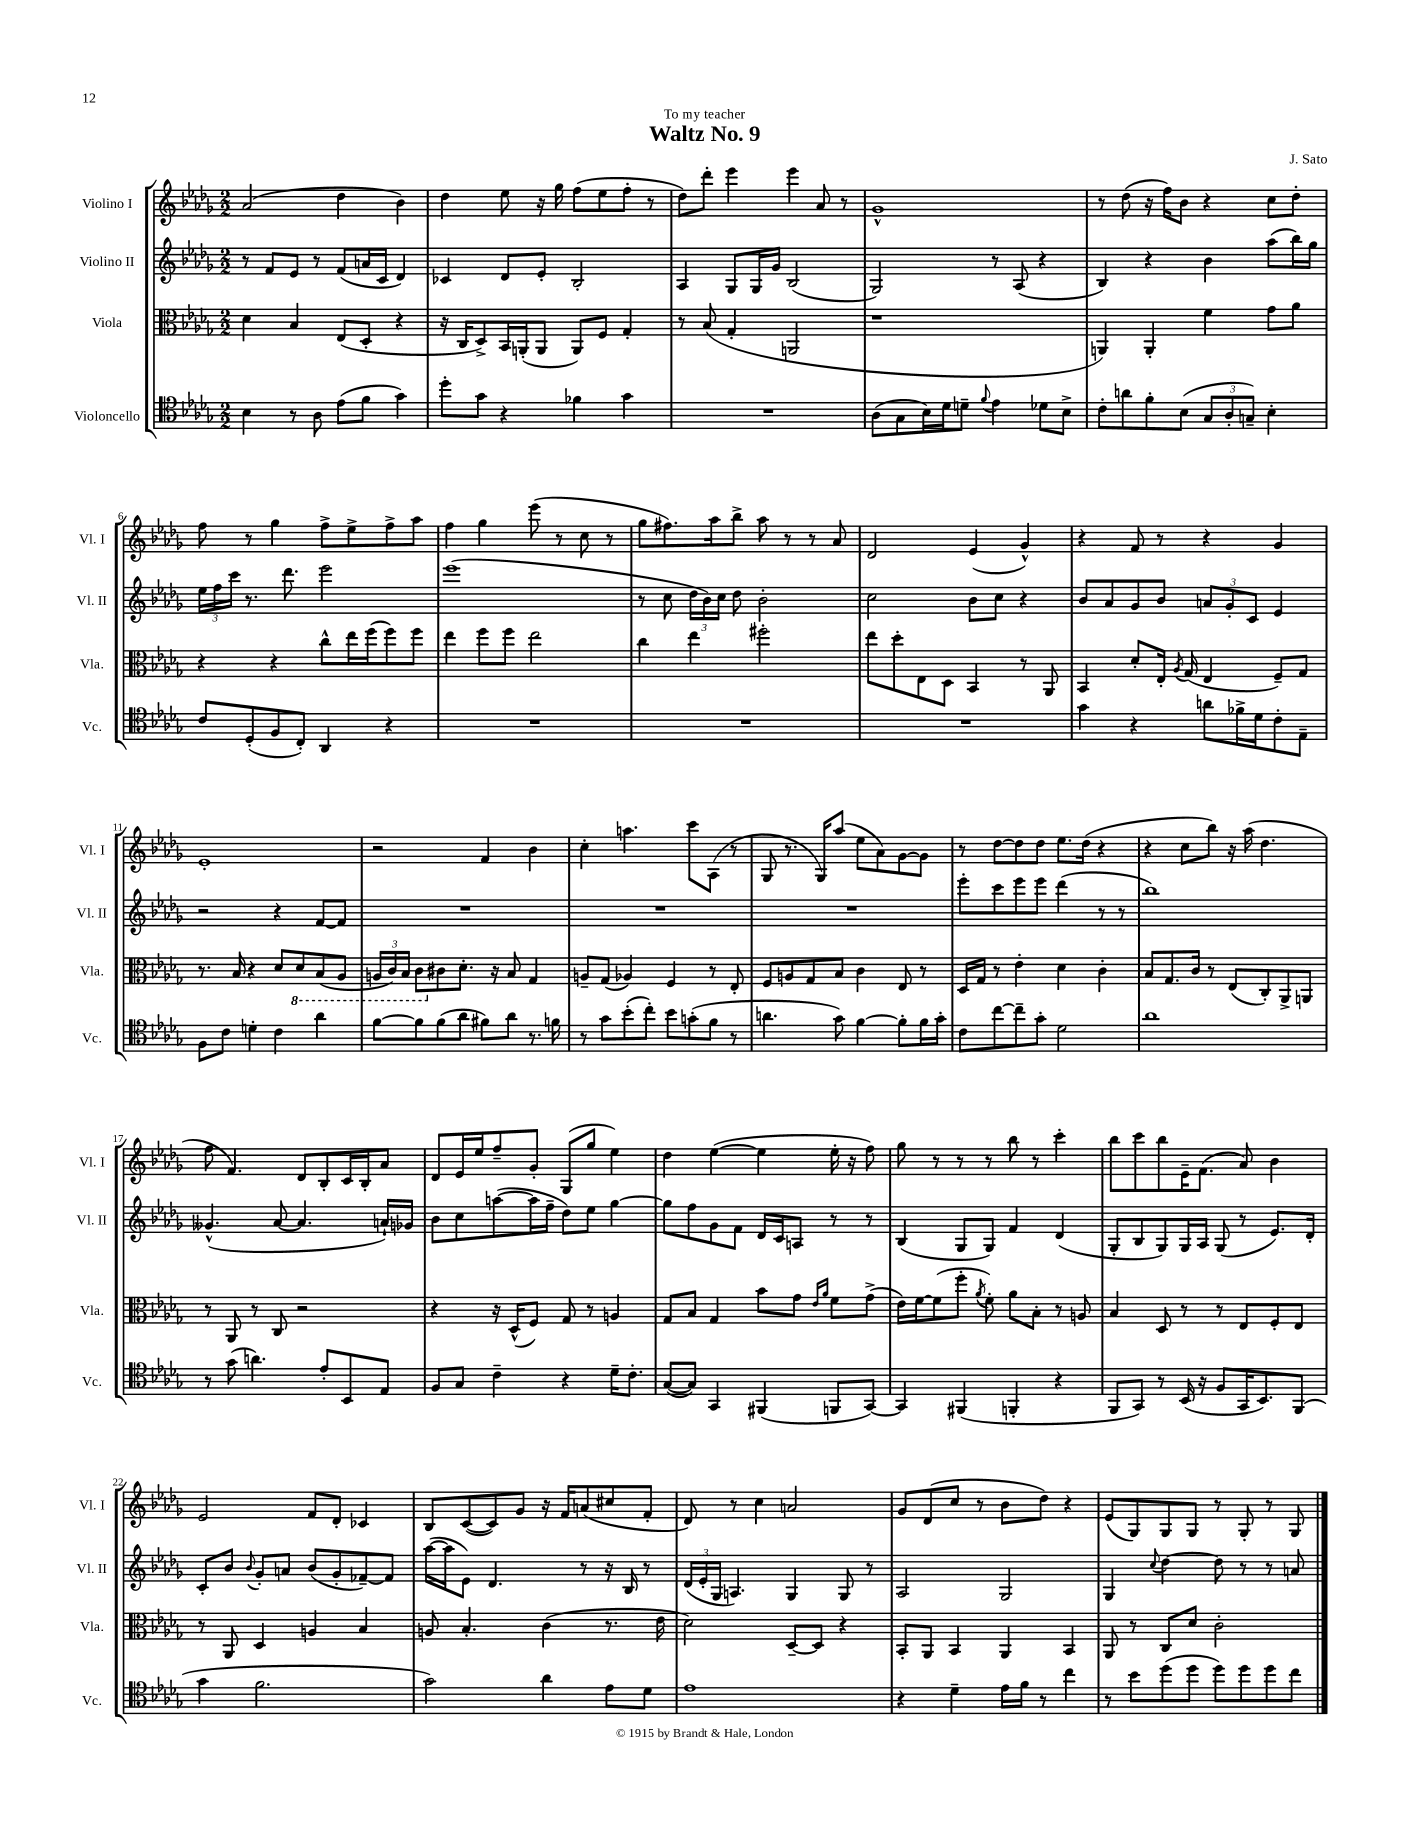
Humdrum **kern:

**kern	**kern	**kern	**kern
*part4	*part3	*part2	*part1
*staff4	*staff3	*staff2	*staff1
*I"Violoncello	*I"Viola	*I"Violino II	*I"Violino I
*I'Vc.	*I'Vla.	*I'Vl. II	*I'Vl. I
*clefC4	*clefC3	*clefG2	*clefG2
*k[b-e-a-d-g-]	*k[b-e-a-d-g-]	*k[b-e-a-d-g-]	*k[b-e-a-d-g-]
*M2/2	*M2/2	*M2/2	*M2/2
=1	=1	=1	=1
4B-\	4d-\	8r	(2a-/
.	.	8f/L	.
8r	4B-/	8e-/J	.
8A-\	.	8r	.
(8e-\L	(8E-/L	(8f/L	4dd-\
8f\J	8D-'/J	16an/L	.
.	.	16c/JJ	.
4g-\)	4r	4d-/)	4b-\)
=2	=2	=2	=2
8dd-'\L	16r	4c-X/	4dd-\
.	16C/KL	.	.
8g-\J	8D-^/)	.	.
4r	16BB-/L	8d-/L	8ee-\
.	(16AAn'/J	.	.
.	8AA/J	8e-'/J	16r
.	.	.	16gg-\
4f-X\	8AA/L)	2B-'/	(8ff\L
.	8F/J	.	8ee-\
4g-\	4G-'/	.	8ff'\J
.	.	.	8r
=3	=3	=3	=3
1r	8r	4A-/	8dd-\L)
.	(8B-/	.	8ddd-'\J
.	4G-'/	8G-/L	4eee-\
.	.	16G-/L	.
.	.	16g-/JJ	.
.	2AAn/	(2B-/	4eee-\
.	.	.	8a-/
.	.	.	8r
=4	=4	=4	=4
(8A-\L	1r	2G-/)	1g-^^
8G-\	.	.	.
16B-\L)	.	.	.
16d-\J	.	.	.
8dn~\J	.	.	.
8qqf/	.	.	.
4e-\	.	8r	.
.	.	(8A-/	.
8d-X\L	.	4r	.
8B-^\J	.	.	.
=5	=5	=5	=5
8c'\L	4AAn/)	4B-/)	8r
8an\	.	.	(8dd-\
8f'\	4AA'/	4r	16r
.	.	.	16ff\KL)
(8B-\J	.	.	8b-\J
12G-/L	4f\	4b-\	4r
12A-'/	.	.	.
12Gn~/J)	.	.	.
4B-'\	8g-\L	(8aa-\L	8cc\L
.	8a-\J	16bb-\L)	8dd-'\J
.	.	16gg-\JJ	.
!!LO:LB:g=z
=6	=6	=6	=6
8c/L	4r	24ee-\LL	8ff\
.	.	24ff\	.
.	.	24ccc\JJ	.
(8D-'/	.	8.r	8r
8F/	4r	.	4gg-\
.	.	8.ddd-\	.
8C'/J)	.	.	.
4AA-/	8cc^^\L	2eee-\	8ff^\L
.	16ee-\L	.	8ee-^\
.	(16ff\J	.	.
4r	8ff\)	.	8ff^\
.	8ff\J	.	8aa-\J
=7	=7	=7	=7
1r	4ee-\	(1eee-	4ff\
.	8ff\L	.	4gg-\
.	8ff\J	.	.
.	2ee-\	.	(8eee-\
.	.	.	8r
.	.	.	8cc\
.	.	.	8r
=8	=8	=8	=8
1r	4cc\	8r	8gg-\L
.	.	8cc\	8.ff#X\)
.	4ee-\	24dd-\LL	.
.	.	24b-\)	.
.	.	.	16aa-\k
.	.	24cc\JJ	.
.	.	8dd-\	8bb-^\J
.	2ff#X'\	2b-'\	8aa-\
.	.	.	8r
.	.	.	8r
.	.	.	8a-/
=9	=9	=9	=9
1r	8ee-\L	2cc\	2d-/
.	8dd-'\	.	.
.	8E-\	.	.
.	8D-\J	.	.
.	4BB-/	8b-\L	(4e-/
.	.	8cc\J	.
.	8r	4r	4g-^^/)
.	8AA-/	.	.
=10	=10	=10	=10
4g-\	4BB-/	8b-/L	4r
.	.	8a-/	.
4r	8d-'/L	8g-/	8f/
.	16E-'/Jk	8b-/J	8r
.	8qA-/	.	.
.	(16G-/	.	.
8an\L	4E-/	12an/L	4r
.	.	12g-'/	.
16f-X^\L	.	.	.
.	.	12c/J	.
16d-\J	.	.	.
8c'\	8F~/L)	4e-/	4g-/
8E-~\J	8G-/J	.	.
!!LO:LB:g=z
=11	=11	=11	=11
8F\L	8.r	2r	1e-'
8c\J	.	.	.
.	16B-/	.	.
4dn'\	4r	.	.
4c\	8d-/L	4r	.
*	*8ba	*	*
.	8D-/	.	.
4a-\	(8BB-/	[8f/L	.
.	8AA-/J	8f/J]	.
=12	=12	=12	=12
[8f\L	24AAn/LL	1r	2r
.	24C/)	.	.
.	24BB-/JJ	.	.
8f\]	8C\L	.	.
*	*X8ba	*	*
(8f\	8c#X\	.	.
8a-\J	8.d-'\J	.	.
8f#X\L)	.	.	4f/
.	16r	.	.
8a-\J	8B-/	.	.
8.r	4G-/	.	4b-\
16fn\	.	.	.
=13	=13	=13	=13
8r	8An~/L	1r	4cc'\
8g-\L	(8G-/J	.	.
(8b-'\	4A-X/)	.	4.aan\
8cc'\J)	.	.	.
8b-\L	4F/	.	.
(8gn'\	.	.	8ccc\L
8f\J	8r	.	(8A-\J
8r	8E-'/	.	8r
=14	=14	=14	=14
4.an\	8F/L	1r	8G-/
.	8An/	.	8.r
.	8G-/	.	.
.	.	.	16G-/KL)
8g-\)	8B-/J	.	(8aa-/J
[4f\	4c\	.	8ee-\L
.	.	.	8a-\)
8f'\L]	8E-/	.	[8g-\
16f\L	8r	.	8g-\J]
16g-'\JJ	.	.	.
=15	=15	=15	=15
8c\L	16D-/LL	8eee-'\L	8r
.	16G-/JJ	.	.
[8cc\	8r	8ccc\	[8dd-\L
8cc~\]	4e-'\	8eee-\	8dd-\]
8g-'\J	.	8eee-\J	8dd-\J
2d-\	4d-\	(4ddd-\	8.ee-\L
.	.	.	(16dd-\Jk
.	4c'\	8r	4r
.	.	8r	.
=16	=16	=16	=16
1a-	8B-/L	1bb-)	4r
.	8.G-/	.	.
.	.	.	8cc\L
.	16c/Jk	.	.
.	8r	.	8bb-\J)
.	(8E-/L	.	16r
.	.	.	(16aa-\
.	8C'/)	.	4.dd-\
.	8AA-^/	.	.
.	8AAn/J	.	.
!!LO:LB:g=z
=17	=17	=17	=17
8r	8r	(4.g--X^^/	8ff\
(8g-\	8AA-/	.	4.f/)
4.an\)	8r	.	.
.	8C/	[8a-/	.
.	2r	4.a-/]	8d-/L
8e-'/L	.	.	8B-'/
8BB-/	.	.	16c/L
.	.	.	16B-'/J
8E-/J	.	16an`/LL)	8a-/J
.	.	16g-X/JJ	.
=18	=18	=18	=18
8F/L	4r	8b-\L	8d-/L
8G-/J	.	8cc\	16e-/L
.	.	.	16ee-/J
4c~\	16r	([8aan\	8ff~/
.	(16D-^^/KL	.	.
.	8F/J)	16aa\L]	8g-'/J
.	.	16ff~\JJ	.
4r	8G-/	8dd-\L)	(8G-/L
.	8r	8ee-\J	8gg-/J
16d-~\KL	4An/	[4gg-\	4ee-\)
8.c'\J	.	.	.
=19	=19	=19	=19
([8G-/L	8G-/L	8gg-\L]	4dd-\
8G-/J])	8B-/J	8ff\	.
4GG-/	4G-/	8g-\	([4ee-\
.	.	8f\J	.
(4FF#X/	8b-\L	16d-/LL	4ee-\]
.	.	16c/J	.
.	8g-\J	8An/J	.
.	16qqe-/LL	.	.
.	16qqa-/JJ	.	.
8FFn/L	8f\L	8r	16ee-'\
.	.	.	16r
[8GG-/J)	(8g-^\J	8r	8ff\)
=20	=20	=20	=20
4GG-/]	16e-\LL)	(4B-/	8gg-\
.	[16f\J	.	.
.	(8f\]	.	8r
(4FF#X/	8ff'\J	8G-/L	8r
.	8qa-/	.	.
.	8f'\)	8G-/J)	8r
4FFn'/	8a-\L	4f/	8bb-\
.	8B-'\J	.	8r
4r	8r	(4d-/	4ccc'\
.	8An/	.	.
=21	=21	=21	=21
8FF/L	4B-/	8G-'/L	8bb-\L
8GG-/J)	.	8B-/	8ccc\
8r	8D-/	8G-/)	8bb-\
(16BB-/	8r	16G-/L	16e-~\K
16r	.	16A-/JJ	(8.f\J
8F/L	8r	(8G-/	.
16GG-/K	8E-/L	8r	8a-/)
8.BB-/)	.	.	.
.	8F'/	8.e-/L)	4b-\
(8FF/J	8E-/J	.	.
.	.	16d-'/Jk	.
!!LO:LB:g=z
=22	=22	=22	=22
4g-\	8r	8c'/L	2e-/
.	8AA-/	8b-/J	.
.	.	8qqb-/	.
2.f\	4D-/	8g-'/L	.
.	.	8an/J	.
.	4An/	(8b-/L	8f/L
.	.	8g-'/	8d-'/J
.	4B-/	[8f-X~/)	4c-X/
.	.	8f-/J]	.
=23	=23	=23	=23
2g-\)	8An/	([16aa-\LL	8B-/L
.	.	16aa-\J]	.
.	4.B-'/	8e-\J)	([8c/
.	.	4.d-/	8c/])
.	.	.	8g-/J
4a-\	(4c\	.	16r
.	.	.	16f/KL
.	.	8r	(8an/
8e-\L	8.r	16r	8cc#X/
.	.	16B-/	.
8d-\J	.	8r	8f'/J
.	16e-\	.	.
=24	=24	=24	=24
1e-	2d-\)	(24d-/LL	8d-/)
.	.	24e-'/	.
.	.	24G-/JJ	.
.	.	4.An/)	8r
.	.	.	4cc\
.	[8D-~/L	4G-/	2an/
.	8D-/J]	.	.
.	4r	8G-/	.
.	.	8r	.
=25	=25	=25	=25
4r	8BB-'/L	2A-/	8g-/L
.	8AA-/J	.	(8d-/
4d-~\	4BB-/	.	8cc/J
.	.	.	8r
16e-\LL	4AA-/	2G-/	8b-\L
16f\JJ	.	.	.
8r	.	.	8dd-\J)
4cc\	4BB-/	.	4r
=26	=26	=26	=26
8r	8AA-/	4G-/	(8e-/L
8b-\L	8r	.	8G-/)
.	.	8qqcc/	.
(8dd-\	8C/L	[4dd-\	8G-/
8dd-\J	8d-/J	.	8G-/J
8dd-\L)	2c'\	8dd-\]	8r
8dd-\	.	8r	8G-'/
8dd-\	.	8r	8r
8cc\J	.	8an/	8G-/
==	==	==	==
*-	*-	*-	*-
